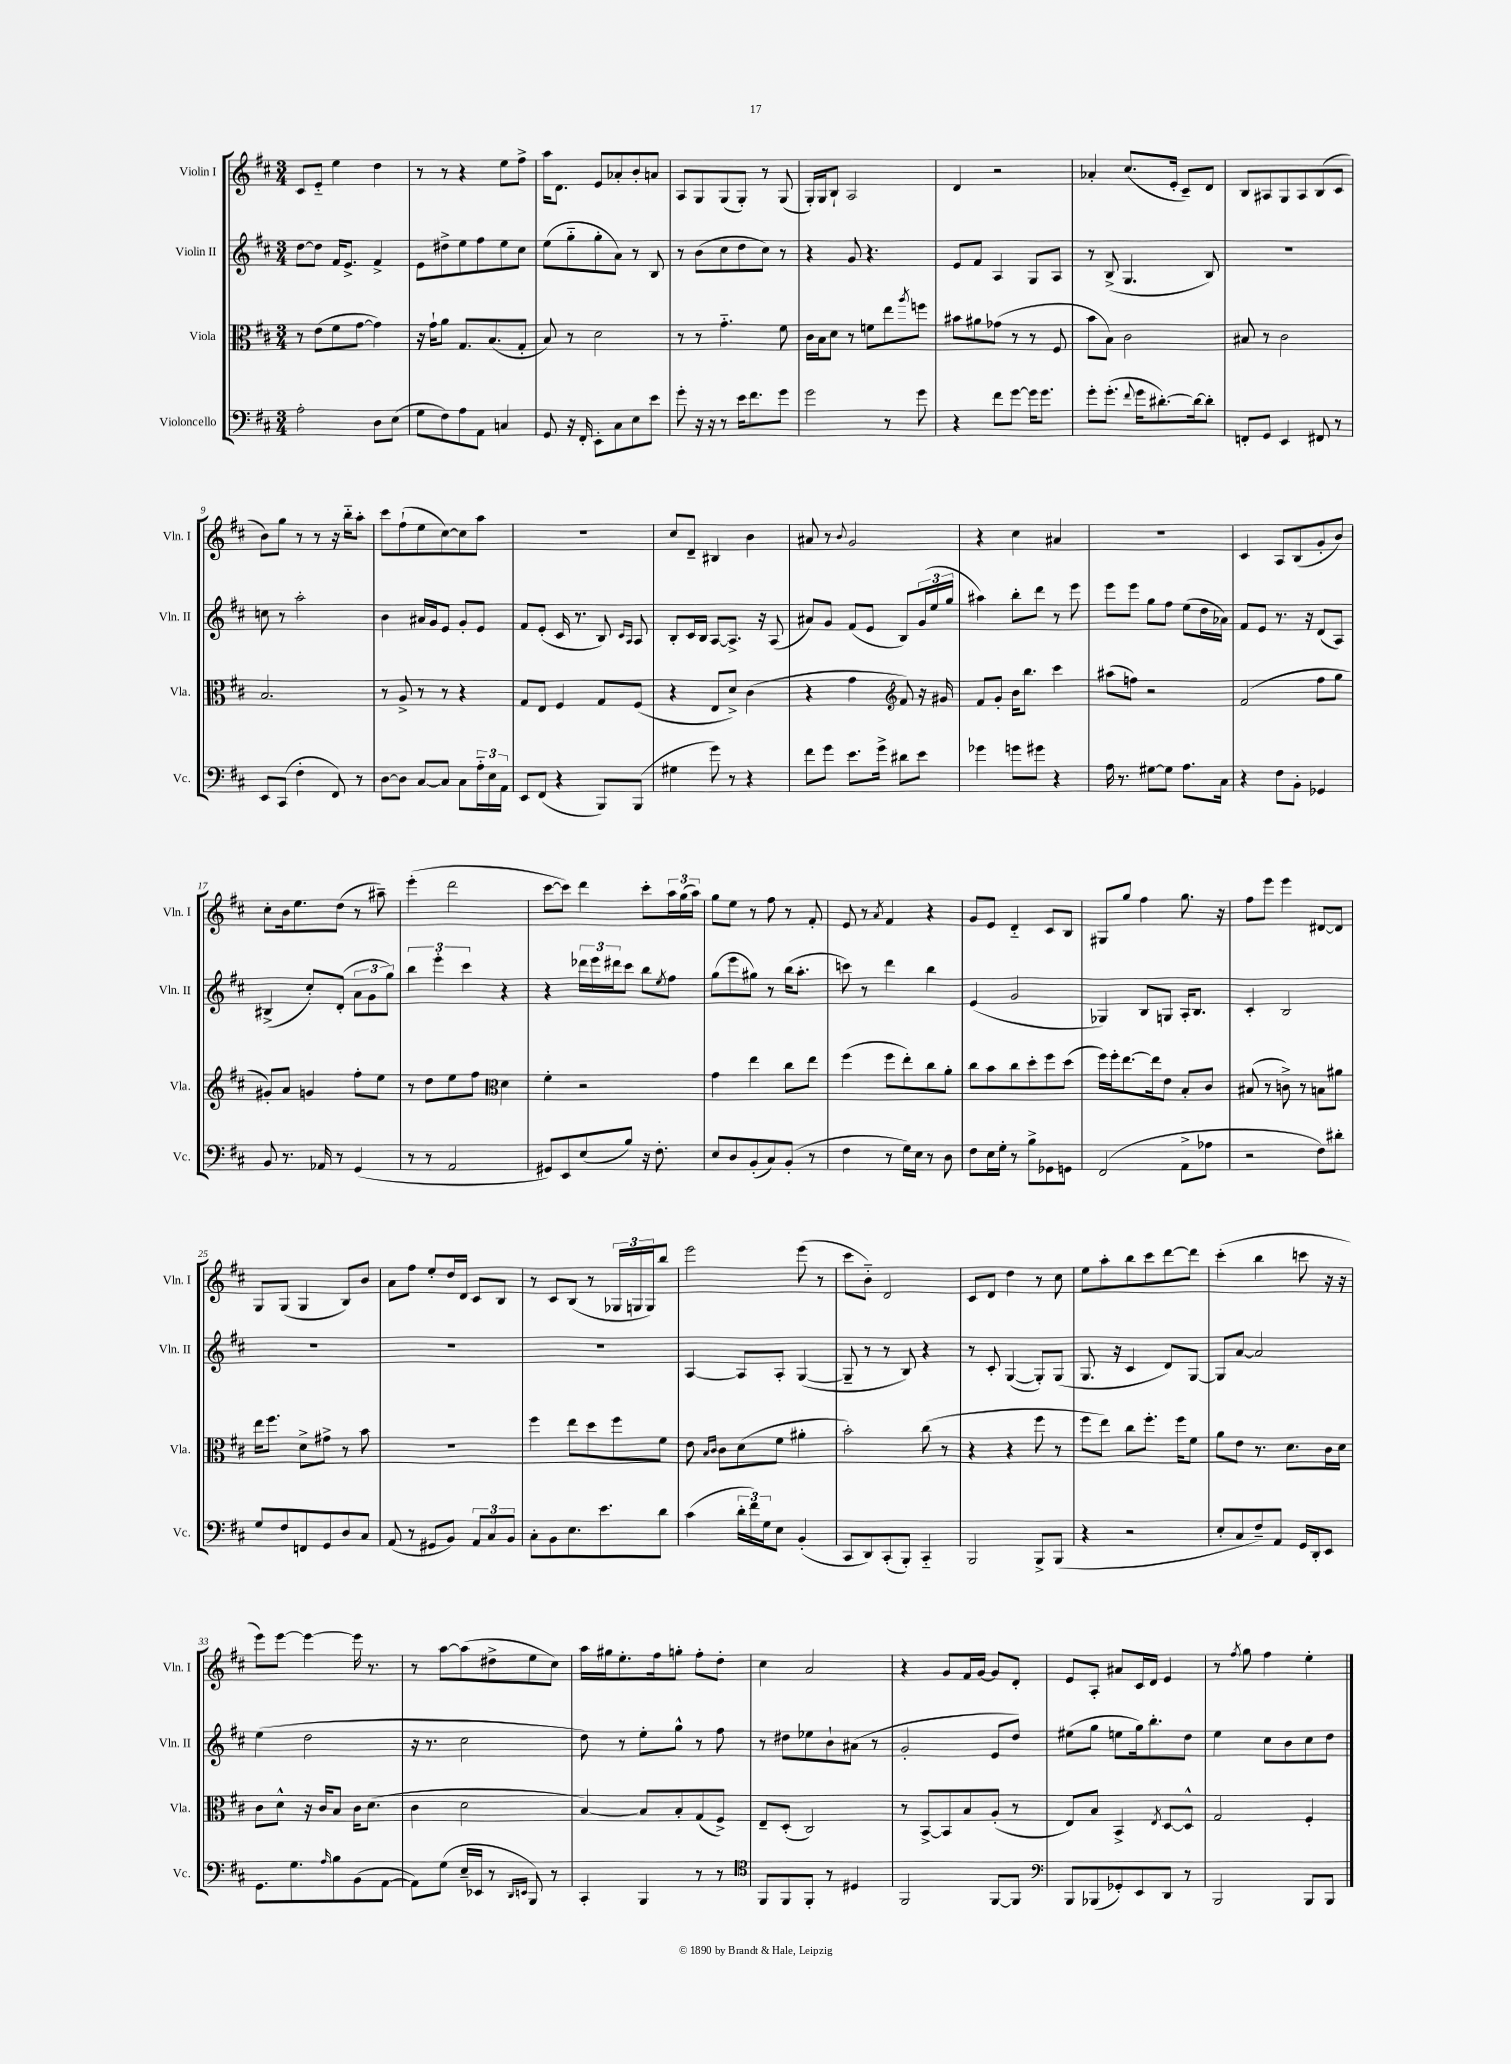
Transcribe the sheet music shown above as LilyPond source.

<<
\new StaffGroup <<
\new Staff = "s0" \with { instrumentName = "Violin I" shortInstrumentName = "Vln. I" } {
    \clef treble \key d \major \numericTimeSignature \time 3/4
    cis'8 e'8-_ e''4 d''4 |
    r8 r8 r4 e''8 fis''8-> |
    a''16 d'8. e'8 aes'8-. b'8-. a'8 |
    a8 g8 g8( g8-.) r8 g8( |
    g16-.) g16 b8-! a2 |
    d'4 r2 |
    aes'4-. cis''8.( e'16-. cis'8--) d'8 |
    b8 ais8 g8 ais8 b8( cis'8 |
    b'8) g''8 r8 r8 r16 b''16-_ a''8-. |
    cis'''8 fis''8-!( e''8 cis''8~) cis''8 a''8 |
    r2. |
    cis''8 d'8-- bis4 b'4 |
    ais'8 r8 \appoggiatura { b'8 } g'2 |
    r4 cis''4 ais'4 |
    R2. |
    cis'4 a8 b8( g'8-. b'8) |
    cis''8-. b'16 e''8. d''8( r8 ais''8--) |
    e'''4-.( d'''2 |
    cis'''8~ cis'''8) d'''4 cis'''8-. \tuplet 3/2 { a''16 g''16( a''16) } |
    g''8 e''8 r8 fis''8 r8 fis'8-. |
    e'8 r8 \acciaccatura { a'8 } fis'4 r4 |
    g'8 e'8 d'4-_ cis'8 b8 |
    gis8 g''8 fis''4 g''8. r16 |
    fis''8 e'''8 e'''4 dis'8~ dis'8 |
    g8 g8( g4 b8) b'8 |
    a'8 fis''8 e''8-. d''16 d'16 cis'8 b8 |
    r8 cis'8 b8( r8 \tuplet 3/2 { ges16 g16 g16) } b''8 |
    e'''2 e'''8( r8 |
    cis'''8 b'8-_) d'2 |
    cis'8 d'8 d''4 r8 cis''8 |
    e''8 a''8-. b''8 cis'''8 d'''8~ d'''8 |
    cis'''4-.( b''4 c'''8 r16 r16 |
    e'''8) e'''8~ e'''4~ e'''16 r8. |
    r8 a''8~ a''8( dis''8-> e''8 cis''8) |
    a''16 gis''16 e''8.-. fis''16 g''8-. fis''8-. d''8-. |
    cis''4 a'2 |
    r4 g'8 fis'16 g'16~ g'8 d'8-. |
    e'8 a8-. ais'8 cis'16 d'16 e'4 |
    r8 \acciaccatura { fis''8 } g''8 fis''4 e''4-. \bar "|." |
}
\new Staff = "s1" \with { instrumentName = "Violin II" shortInstrumentName = "Vln. II" } {
    \clef treble \key d \major \numericTimeSignature \time 3/4
    d''8~ d''8 fis'16 e'8.-> fis'4-> |
    e'8 dis''8-> e''8 fis''8 e''8 cis''8 |
    e''8( g''8-_ g''8-. a'8) r8 b8 |
    r8 b'8( cis''8 d''8 cis''8) r8 |
    r4 g'8 r4. |
    e'8 fis'8 a4 g8 a8 |
    r8 b8->( g4. b8) |
    R2. |
    c''8 r8 a''2-. |
    b'4 ais'16 g'16 e'8 g'8-. e'8 |
    fis'8 e'8-.( cis'16 r8. b8) \grace { cis'16 a16 } a8 |
    b8-. cis'16 b16 a8~ a8.-> r16 a8( |
    ais'8) g'8 fis'8( e'8 b8) \tuplet 3/2 { g'16( e''16 g''16 } |
    ais''4) b''8-. d'''8 r8 e'''8 |
    e'''8 e'''8 g''8 fis''8 e''8( d''16 aes'16) |
    fis'8 e'8 r8. r16 d'8( a8) |
    bis4->( cis''8-.) d'8-.( \tuplet 3/2 { a'8 g'8 g''8) } |
    \tuplet 3/2 { b''4 e'''4-. cis'''4 } r4 |
    r4 \tuplet 3/2 { des'''16 e'''16 dis'''16 } cis'''8 b''8 \acciaccatura { e''8 } fis''8 |
    g''8( e'''8 gis''8) r8 b''16( a''8.-. |
    c'''8) r8 d'''4 b''4 |
    e'4( g'2 |
    ges4) b8 g8 a16-. b8. |
    cis'4-. b2 |
    R2. |
    R2. |
    R2. |
    a4~ a8 a8-. g4~( |
    g8-- r8 r8 b8) r4 |
    r8 cis'8-. g4~( g8-.) g8( |
    g8. r16 cis'4 d'8) g8~ |
    g8 a'8~ a'2 |
    e''4( d''2 |
    r16 r8. cis''2 |
    d''8) r8 e''8-. g''8-^ r8 fis''8 |
    r8 dis''8 ees''8 b'8-! ais'8( r8 |
    g'2-. e'8 d''8) |
    eis''8( g''8 e''8 g''16) b''8.-. d''8 |
    e''4 cis''8 b'8 cis''8 d''8 \bar "|." |
}
\new Staff = "s2" \with { instrumentName = "Viola" shortInstrumentName = "Vla." } {
    \clef alto \key d \major \numericTimeSignature \time 3/4
    r8 e'8( fis'8 g'8~ g'4) |
    r16 g'16-! a'8 g8. b8.( g8-. |
    b8) r8 d'2 |
    r8 r8 g'4.-_ fis'8 |
    cis'16 b16 d'8 r8 f'8 e''8 \acciaccatura { a''8 } f''8 |
    bis'8 ais'8 ges'8( r8 r8 fis8 |
    b'8 b8) cis'2 |
    bis8 r8 cis'2 |
    b2. |
    r8 a8-> r8 r8 r4 |
    g8 e8 fis4 g8 fis8( |
    r4 e8 d'8->) cis'4( |
    r4 g'4 \clef treble fis'8) r16 gis'16 |
    fis'8 g'8-. b'16 b''8. cis'''4 |
    ais''8( f''8) r2 |
    fis'2( fis''8 g''8 |
    gis'8-.) a'8 g'4 fis''8-. e''8 |
    r8 d''8 e''8 fis''8 \clef alto d'4 |
    fis'4-. r2 |
    g'4 e''4 cis''8 e''8 |
    fis''4( fis''8 e''8-.) cis''8 a'8-. |
    cis''8 b'8 cis''8 d''8-. fis''8 d''8( |
    fis''16) fis''16-. e''8.~ e''16 e'8 b8-. cis'8 |
    bis8( r8 c'8->) r8 b8 ais'8 |
    e''16 fis''8. d'8-> gis'8-> r8 b'8 |
    R2. |
    fis''4 e''8 d''8 fis''8 fis'8 |
    e'8 \grace { b16 cis'16 } cis'8 d'8( fis'8 ais'4-. |
    b'2-.) cis''8( r8 |
    r4 r4 fis''8 r8 |
    fis''8 e''8) cis''8 fis''8.-. fis''16 fis'8 |
    a'8 e'8 r8. d'8. cis'16 d'16 |
    cis'8 d'8-^ r16 cis'16 b8 cis'16 d'8.( |
    cis'4 d'2 |
    b4~) b8 b8-. g8( fis8->) |
    e8-- d8-.( cis2) |
    r8 b,8~-> b,8 b8 a8-.( r8 |
    e8) b8 b,4-> \acciaccatura { e8 } d8~ d8-^ |
    g2 fis4-. \bar "|." |
}
\new Staff = "s3" \with { instrumentName = "Violoncello" shortInstrumentName = "Vc." } {
    \clef bass \key d \major \numericTimeSignature \time 3/4
    a2-. d8 e8( |
    g8 fis8) a8 a,8 c4 |
    g,8 r16 fis,16-. e,8-. cis8 e8 e'8 |
    g'8-. r16 r16 r8 e'16 fis'8. g'8 |
    g'2 r8 g'8 |
    r4 fis'8 g'8~ g'16 g'8. |
    g'8-. g'8.-.( \appoggiatura { fis'8 } g'16 dis'8.~-.) dis'16~ dis'8-. |
    f,8-. g,8 e,4 fis,8 r8 |
    e,8 cis,8( fis4-. fis,8) r8 |
    d8~ d8 cis8~ cis8 cis8 \tuplet 3/2 { a16-_ e16 a,16 } |
    e,8 fis,8( r4 b,,8) b,,8( |
    gis4 g'8) r8 r4 |
    fis'8 g'8 e'8. g'16-> dis'8 e'8 |
    ges'4 g'8 gis'8 r4 |
    a16 r8. gis8~ gis8 a8. cis16 |
    r4 fis8 b,8-. ges,4 |
    b,8 r8. aes,16 r8 g,4( |
    r8 r8 a,2 |
    gis,8) e,8 e8( b8) r16 fis8.-. |
    e8 d8 b,8-.( cis8) b,8-.( r8 |
    fis4 r8 g16) e16 r8 d8 |
    fis8 e16 g16-. r8 b8-> ges,8 g,8 |
    fis,2( a,8-> aes8 |
    r2 fis8) dis'8-. |
    g8 fis8 f,8 g,8 d8 cis8 |
    a,8( r8 gis,8 b,8) \tuplet 3/2 { a,8 cis8 b,8 } |
    cis8-. b,8 e8. e'8. d'8 |
    cis'4( \tuplet 3/2 { d'16-. fis'16) g16 } e8 b,4-.( |
    cis,8 d,8) cis,8-.( b,,8-.) cis,4-_ |
    b,,2 b,,8-> b,,8( |
    r4 r2 |
    e8-. cis8 fis8--) a,8 g,16 d,16-. e,8 |
    g,8. g8. \grace { a16 } b8 b,8( a,8~ |
    a,8) g8( e16-- ees,16 r8 \grace { d,16 e,16 } b,,8) r8 |
    cis,4-. b,,4 r8 r8 |
    \clef tenor fis,8 fis,8 fis,8-. r8 dis4 |
    fis,2 fis,8~ fis,8 |
    \clef bass b,,8 bes,,8( ges,8-.) e,8 d,8 r8 |
    b,,2 b,,8 b,,8 \bar "|." |
}
>>
>>
